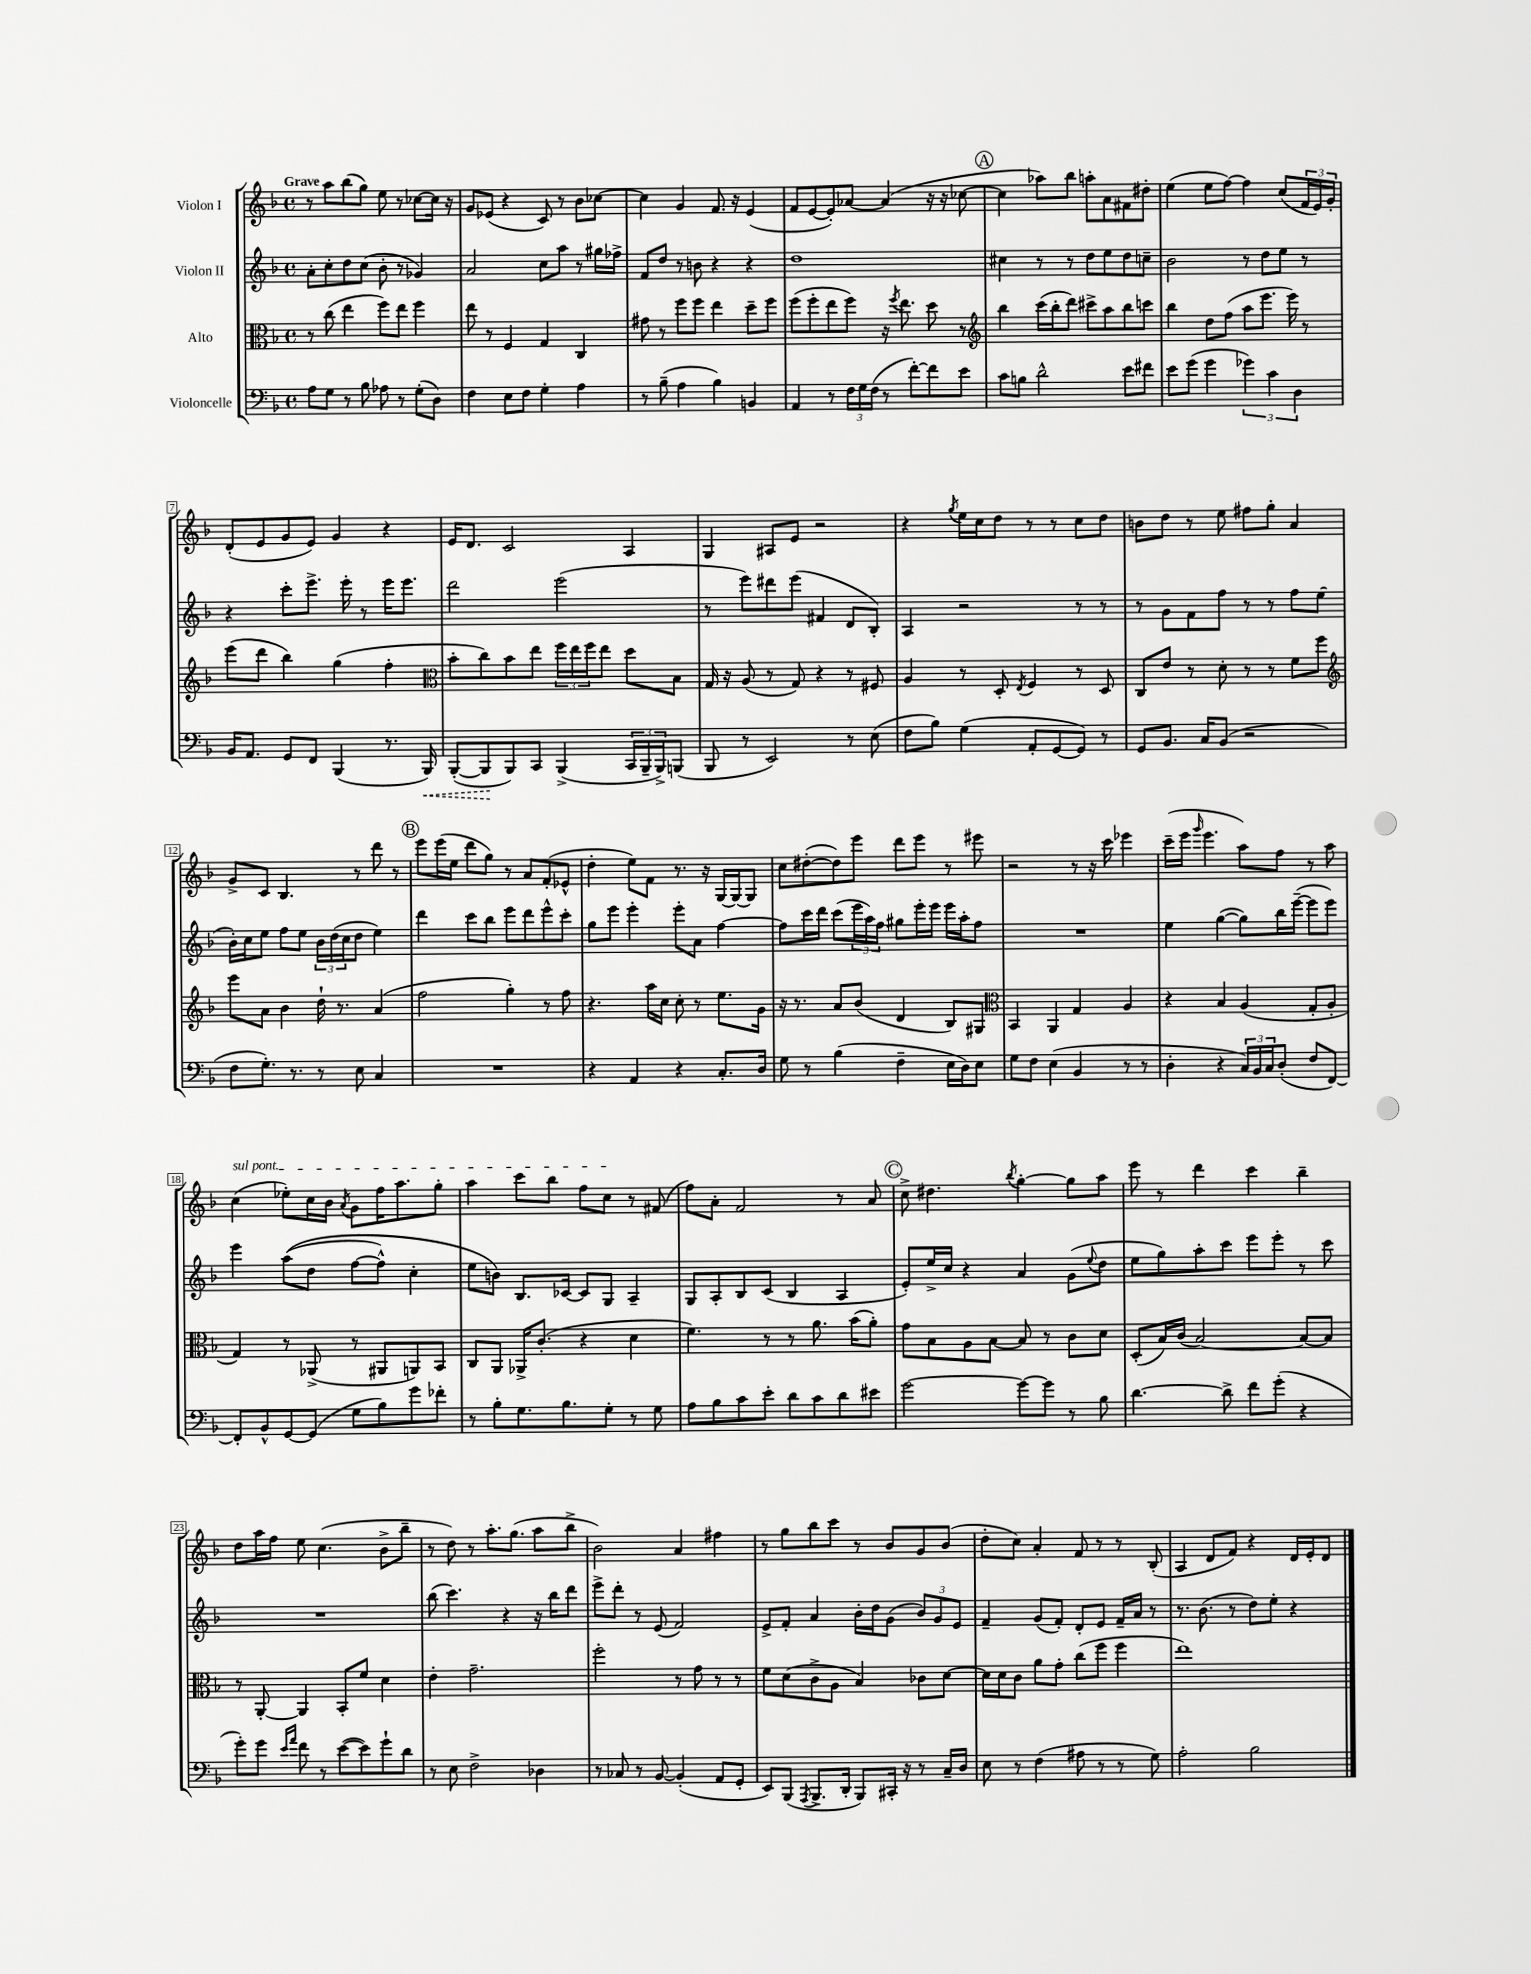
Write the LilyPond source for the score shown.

<<
\new StaffGroup <<
\new Staff = "s0" \with { instrumentName = "Violon I" } {
    \clef treble \key f \major \defaultTimeSignature \time 4/4 \tempo "Grave"
    r8 a''8 bes''8( g''8) e''8 r8 ces''8~ ces''16 r16 |
    g'8 ees'8( r4 c'8) r8 bes'8 ces''8~ |
    ces''4 g'4 f'8. r16 e'4( |
    f'8 e'8~ e'8-.) aes'8~ aes'4( r16 r16 ces''8~ |
    \mark \markup { \circle "A" } ces''4 aes''8) bes''8 a''8-. a'8 fis'8 dis''8-. |
    e''4( e''8 f''8~) f''4 c''8( \tuplet 3/2 { f'16 e'16) g'16-. } |
    d'8-.( e'8 g'8 e'8) g'4 r4 |
    e'16 d'8. c'2 a4 |
    g4 ais8 e'8 r2 |
    r4 \acciaccatura { g''8 } e''16 c''16 d''8 r8 r8 c''8 d''8 |
    b'8 d''8 r8 e''8 fis''8 g''8-. a'4 |
    g'8-> c'8 bes4. r8 d'''8 r8 |
    \mark \markup { \circle "B" } e'''8 e'''16( e''16 d'''8 g''8) r8 a'8 f'8-.( ees'8-^ |
    d''4-. e''8) f'8 r8. r16 g16~ g16~ g8 |
    c''8 dis''8~-.( dis''8) e'''8 d'''8 e'''8 r8 eis'''8 |
    r2 r8 r16 c'''16 ees'''4 |
    c'''16--( e'''16 \grace { g'''16 } e'''4. a''8) f''8 r8 a''8 |
    \once \override TextSpanner.bound-details.left.text = \markup { \italic "sul pont." } c''4\startTextSpan( ees''8-.) c''16 bes'16 \acciaccatura { a'8 } g'8 f''16 a''8. g''8-. |
    a''4 c'''8 bes''8 f''8 c''8\stopTextSpan r8 fis'8( |
    f''8) a'8-. f'2 r8 a'8 |
    \mark \markup { \circle "C" } c''8-> dis''4. \acciaccatura { bes''8 } g''4~-. g''8 a''8 |
    e'''8 r8 d'''4 c'''4 bes''4-- |
    d''8 a''16 f''16 e''8 c''4.( bes'8-> bes''8-- |
    r8 d''8) r8 a''8.-. g''8.( a''8 bes''8-> |
    bes'2) a'4 fis''4 |
    r8 g''8 bes''8 c'''8 r8 bes'8 g'8 bes'8( |
    d''8-. c''8) a'4-. f'8 r8 r8 bes8-.( |
    a4 d'8 f'8) r4 d'16 e'16-. d'8 \bar "|." |
}
\new Staff = "s1" \with { instrumentName = "Violon II" } {
    \clef treble \key f \major \defaultTimeSignature \time 4/4
    a'8-. c''8-. d''8 c''8( bes'8-. r8 ges'4) |
    a'2 c''8 a''8 r8 gis''16 fes''16-> |
    f'8 d''8 r8 b'8 r4 r4 |
    d''1 |
    \mark \markup { \circle "A" } cis''4 r8 r8 d''8 e''8 d''8 c''8-- |
    bes'2 r8 d''8 e''8 r8 |
    r4 c'''8-. e'''8.-> e'''16-. r8 e'''16 e'''8. |
    d'''2 e'''2( |
    r8 e'''8) dis'''8 e'''8( fis'4 d'8 bes8-.) |
    a4 r2 r8 r8 |
    r8 g'8 f'8 f''8 r8 r8 f''8 e''8( |
    bes'16-.) c''16 e''8 f''8 e''8 \tuplet 3/2 { bes'16 d''16( c''16 } d''8 e''4) |
    \mark \markup { \circle "B" } d'''4 c'''8 bes''8 e'''8 d'''8 e'''8-^ c'''8-. |
    g''8 e'''8 e'''4-. e'''8-. a'8 f''4~ |
    f''8 c'''16 d'''16 c'''8( \tuplet 3/2 { e'''16 a''16) f''16 } gis''8 e'''16-. e'''16 e'''16 a''16-. f''8 |
    R1 |
    e''4 g''4~( g''8) bes''16 e'''16~--( e'''8 e'''8) |
    e'''4 a''8(\( d''8 f''8~ f''8-^) c''4-. |
    e''8 b'8\) bes8. ces'16~ ces'8 g8 a4-- |
    g8 a8-. bes8 c'8( bes4 a4 |
    \mark \markup { \circle "C" } e'8-.) e''16-> c''16 r4 a'4 g'8( \appoggiatura { e''8 } d''8 |
    e''8 g''8) a''8-. c'''8 e'''8 e'''8-. r8 c'''8 |
    R1 |
    bes''8( c'''4.) r4 r16 bes''16 d'''8 |
    e'''8-> d'''8-. r8 e'8( f'2) |
    e'8-> f'8-. a'4 bes'16-. d''16 g'8( \tuplet 3/2 { bes'8) g'8 e'8 } |
    f'4-- g'8( f'8-.) d'8-. e'8 f'16-- a'16 r8 |
    r8. bes'8.( r8 d''8) e''8-. r4 \bar "|." |
}
\new Staff = "s2" \with { instrumentName = "Alto" } {
    \clef alto \key f \major \defaultTimeSignature \time 4/4
    r8 c''8( e''4 f''8) e''8 f''4 |
    e''8 r8 f4 g4 c4 |
    gis'8 r8 f''8 f''8 e''4 d''8-- f''8 |
    f''8( f''8-. e''8 f''8) r16 \acciaccatura { f''8 } e''8. d''8 r8 |
    \mark \markup { \circle "A" } \clef treble bes''4 c'''16( bes''16-. d'''8) cis'''8-> a''8 bes''8 c'''8 |
    bes''4 d''8 f''8( a''8 e'''8. e'''16) r8 |
    e'''8( d'''8 bes''4) g''4( f''4-. |
    \clef alto bes'8-. c''8) bes'8 e''8 \tuplet 3/2 { f''16 e''16 f''16 } e''8 d''8 bes8 |
    g16 r16 a8( r8 g8) r4 r8 fis8 |
    a4 r8 d8-. \acciaccatura { e8 } f4 r8 d8 |
    c8 e'8 r8 d'8-. r8 r8 f'8 f''8 |
    \clef treble e'''8 a'8 bes'4 d''16-! r8. a'4( |
    \mark \markup { \circle "B" } f''2 g''4-.) r8 f''8 |
    r4. a''16 c''16 c''8-. r8 e''8. g'16 |
    r16 r8. a'8 bes'8( d'4 bes8) gis8 |
    \clef alto bes,4 a,4 g4 a4 |
    r4 bes4 a4( g8-. a8-. |
    g4) r8 aes,8->( r8 ais,8 a,8) bes,8 |
    c8 a,8 aes,16-> c'8.-.( r4 d'4 |
    f'4.) r8 r8 a'8. bes'16( a'8-.) |
    \mark \markup { \circle "C" } g'8 bes8 a8 bes8~ bes8 r8 c'8 d'8 |
    d8-.( bes16) c'16( bes2~) bes8~ bes8 |
    r8 a,8~-. a,4 bes,8-. f'8 d'4 |
    e'4-. g'2.-- |
    f''2-. r8 g'8 r8 r8 |
    f'8 d'8( c'8-> a8 bes4) ces'8 d'8~ |
    d'16 d'16 c'8 a'8 g'8-. c''8( f''8 f''4 |
    e''1) \bar "|." |
}
\new Staff = "s3" \with { instrumentName = "Violoncelle" } {
    \clef bass \key f \major \defaultTimeSignature \time 4/4
    a8 g8 r8 bes8 aes8 r8 g8-.( d8) |
    f4 e8 f8 g4-. a4 |
    r8 bes8--( a4 bes4) b,4 |
    a,4 r8 \tuplet 3/2 { f16 g16 f16( } r8 f'8~-.) f'8 e'8 |
    \mark \markup { \circle "A" } c'8 b8 d'2-^ e'8 fis'8 |
    e'8 g'8( g'4 \tuplet 3/2 { ges'4) c'4 d4 } |
    bes,16 a,8. g,8 f,8 bes,,4( r8. \once \override Hairpin.style = #'dashed-line bes,,16\<) |
    bes,,8~-.( bes,,8\! bes,,8) c,8 bes,,4->( \tuplet 3/2 { c,16 bes,,16-- bes,,16->) } b,,8( |
    bes,,8 r8 e,2) r8 e8( |
    f8 bes8) g4( a,8-. g,8~ g,8) r8 |
    g,8 bes,8. c16 bes,8( r2 |
    f8 g8.-.) r8. r8 e8 c4 |
    \mark \markup { \circle "B" } R1 |
    r4 a,4 r4 c8.-. d16 |
    g8 r8 bes4( f4-- e16 d16) e8 |
    g8 f8 e4( bes,4 r8 r8 |
    d4-. r4 \tuplet 3/2 { c16) bes,16 c16 } d8-.( f8 f,8~) |
    f,8-. bes,8-^ g,8~ g,8( g8 bes8) g'8 fes'8-. |
    r8 bes8-. g8. bes8. g8-. r8 g8 |
    a8 bes8 c'8 e'8-. d'8 c'8 d'8 eis'8 |
    \mark \markup { \circle "C" } g'2~ g'8~ g'8 r8 bes8 |
    d'4.~ d'8-> f'8 g'8-.( r4 |
    g'8-.) g'8 \grace { e'16 a'16 } f'8 r8 e'8~( e'8) g'8-! d'8 |
    r8 e8 f2-> des4 |
    r8 ces8 r8 bes,8~ bes,4-.( a,8 g,8-. |
    e,8) bes,,8( \acciaccatura { a,,8 } bes,,8.-> d,16-. bes,,8) cis,16-. r16 r8 c16-- d16 |
    e8 r8 f4( ais8 r8 r8 g8) |
    a2-. bes2 \bar "|." |
}
>>
>>
\layout { \context { \Score \override BarNumber.stencil = #(make-stencil-boxer 0.1 0.3 ly:text-interface::print) } }
